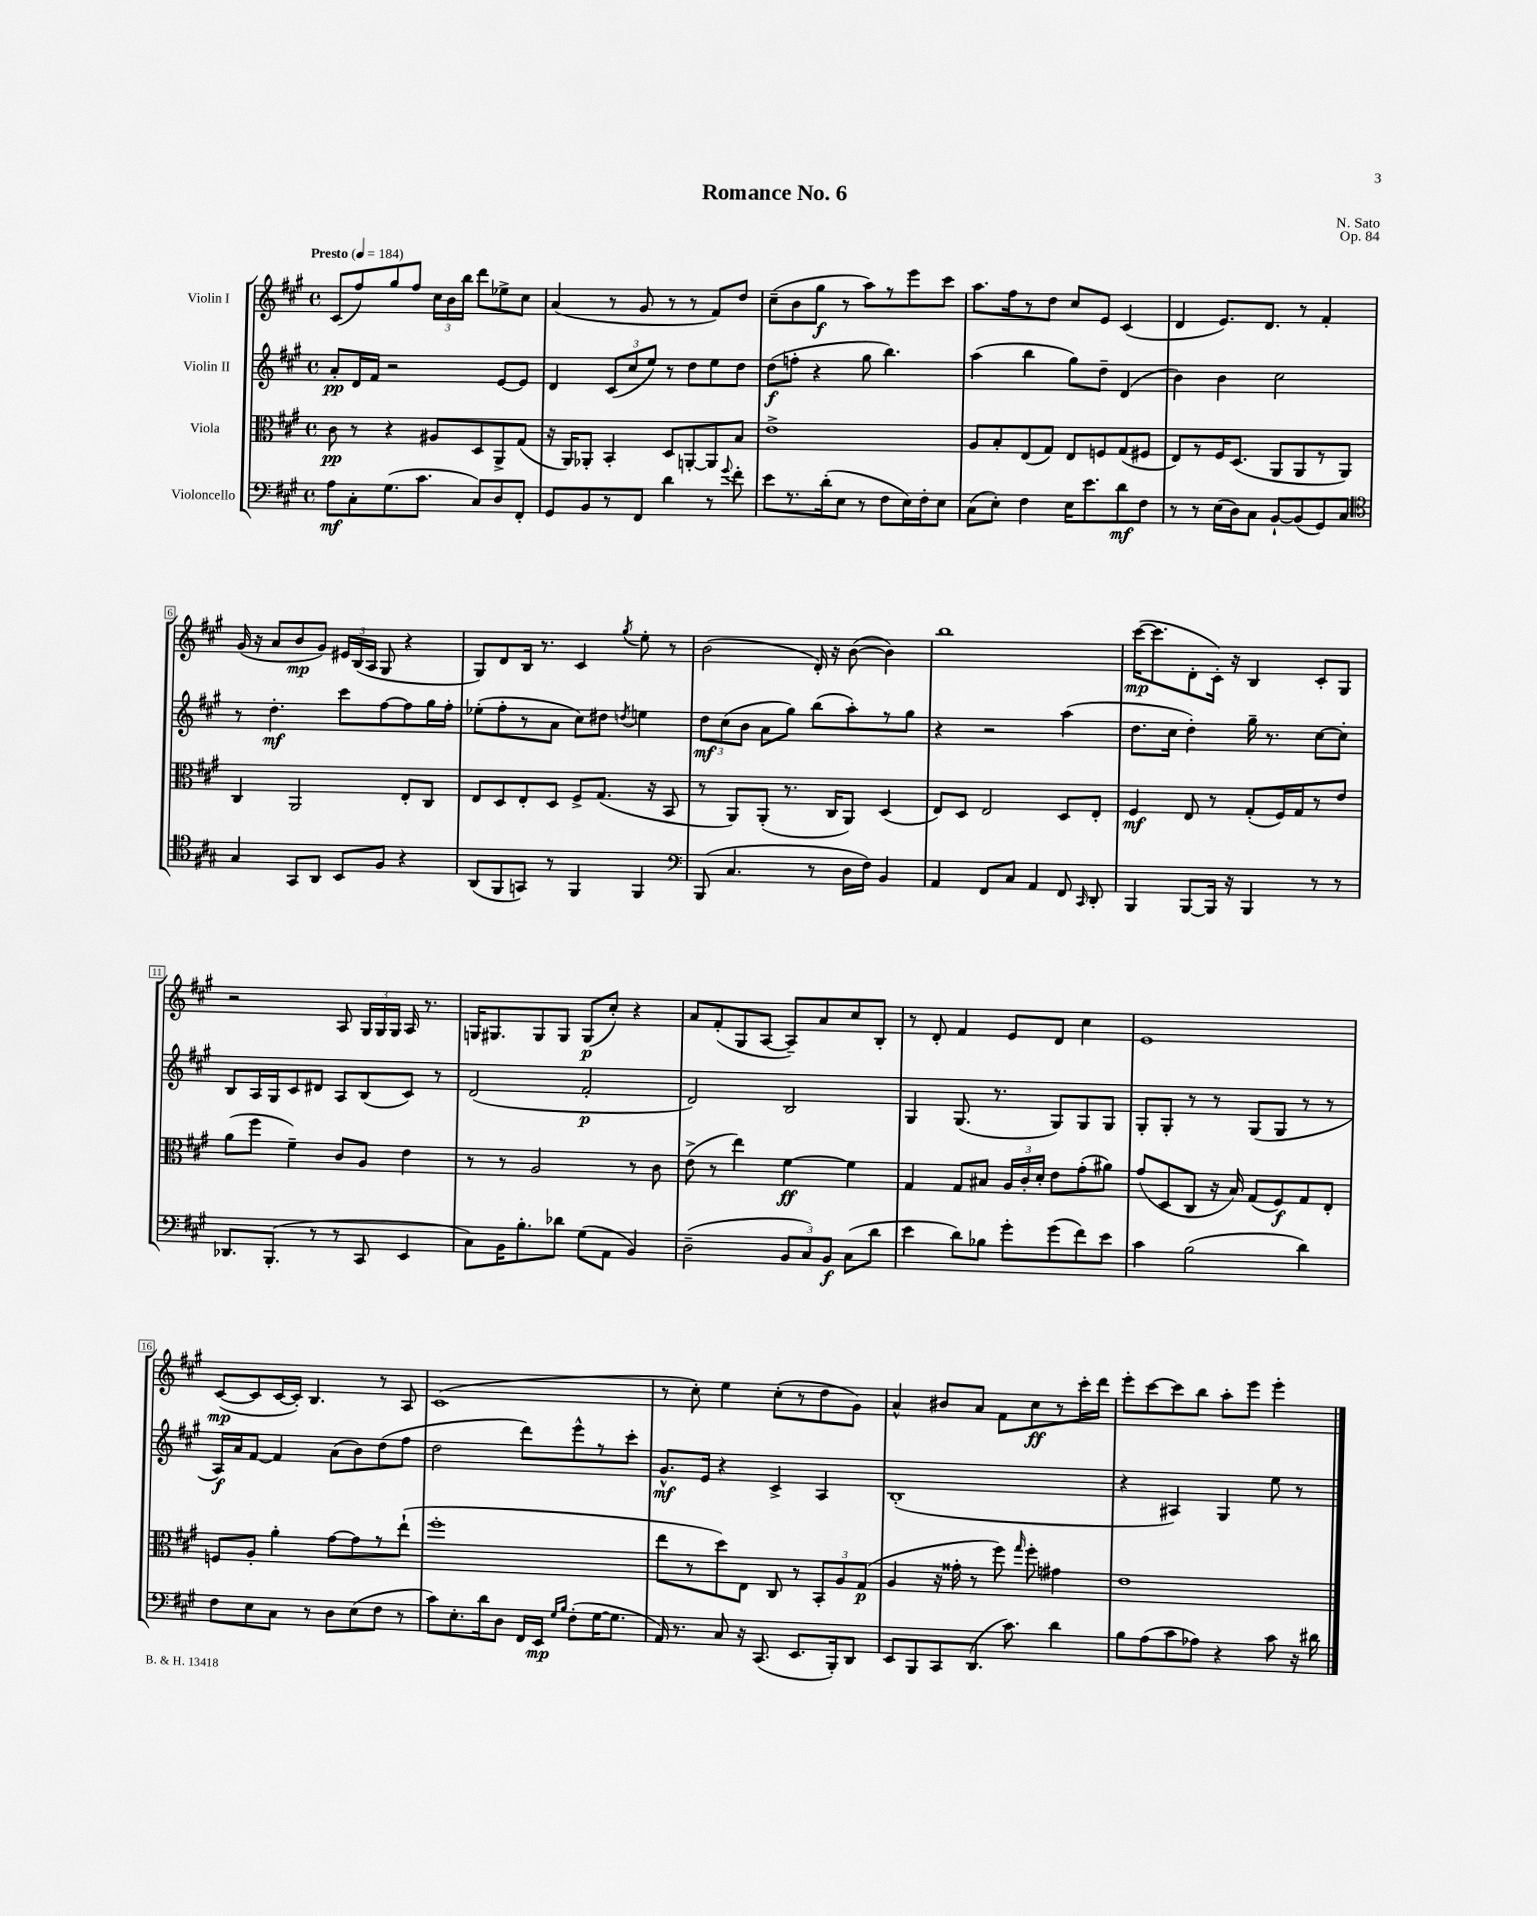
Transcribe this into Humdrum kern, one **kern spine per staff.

**kern	**kern	**kern	**kern
*staff4	*staff3	*staff2	*staff1
*clefF4	*clefC3	*clefG2	*clefG2
*k[f#c#g#]	*k[f#c#g#]	*k[f#c#g#]	*k[f#c#g#]
*M4/4	*M4/4	*M4/4	*M4/4
*met(c)	*met(c)	*met(c)	*met(c)
*MM184	*MM184	*MM184	*MM184
8A	8c#	8a'	(8c#
8C#'	8r	16d	8ff#)
.	.	16f#	.
(8.G#	4r	2r	8gg#
.	.	.	8ff#
8.c#	.	.	.
.	8A#	.	24cc#
.	.	.	24b
.	.	.	24bb
8C#)	8D	.	8ddd
8D	8AA^	[8e	8ee-^
8FF#'	(8G#	8e]	8cc#
=	=	=	=
8GG#	16r	4d	(4a
.	16AA)	.	.
8BB	8AA-'	.	.
8r	4BB'	(12c#	8r
.	.	12cc#	.
8FF#	.	.	8g#
.	.	12ee)	.
4d	8D	8r	8r
.	[8AA'	8dd	8r
8r	8AA]	8ee	8f#)
8qqg#	.	.	.
8f#'	8B	8dd	8dd
=	=	=	=
8e	1e^	(8dd	(8cc#~
8.r	.	8ff'	8b
.	.	4r	8gg#
(16d'	.	.	.
8E	.	.	8r
8r	.	8gg#	8aa)
8F#	.	4.bb)	8r
16E)	.	.	8eee
16F#'	.	.	.
8E	.	.	8ccc#
=	=	=	=
(8C#	8A	(4aa	8.aa
8E')	8B'	.	.
.	.	.	16ff#
4F#	(8E	4bb	8r
.	8G#)	.	8dd
16E	8E	8gg#)	8cc#
8.e	.	.	.
.	8F	8dd~	8e
8d	(8G#	(4d	(4c#
8F#	8F#	.	.
=	=	=	=
8r	8E)	4b)	4d
8r	8r	.	.
(16E	16F#	4b	8.e)
16D)	(8.D	.	.
8C#	.	.	.
.	.	.	8.d
[8BB`	8AA	2cc#	.
(8BB]	8AA	.	8r
8GG#)	8r	.	4f#'
8C#	8AA)	.	.
=	=	=	=
*clefC4	*	*	*
4G#	4C#	8r	(16g#
.	.	.	16r
.	.	4.dd'	8a
8GG#	2AA	.	8b
8AA	.	.	8g#)
8BB	.	8ccc#	24e#
.	.	.	(24B
.	.	.	24A
8F#	.	[8ff#	8G#
4r	8E'	8ff#]	4r
.	8C#	16gg#	.
.	.	16ff#'	.
=	=	=	=
(8AA	8E	(8ee-'	8G#)
8FF#	8D	8ff#'	8d
8GG)	8E'	8r	16B
.	.	.	8.r
8r	8D	8a	.
4FF#	8F#^	8cc#)	4c#
.	(8.G#	8dd#	.
.	.	8qdd	8qgg#
4FF#	.	4ee	8ee'
.	16r	.	.
.	8BB	.	8r
=	=	=	=
*clefF4	*	*	*
(8BBB	8r	12dd	(2b
.	.	(12cc#	.
4.C#	8AA)	.	.
.	.	12b	.
.	(8AA'	8a	.
.	8.r	8gg#)	.
8r	.	(8bb	16d')
.	16C#	.	16r
16D	8AA)	8aa')	([8b
16F#)	.	.	.
4BB	(4D	8r	4b])
.	.	8gg#	.
=	=	=	=
4AA	8E)	4r	1bb
.	8D	.	.
8FF#	2E	2r	.
8C#	.	.	.
4AA	.	.	.
8FF#	8D	(4aa	.
16qqCC#	.	.	.
8DD'	8E'	.	.
=	=	=	=
4BBB	4F#	8.dd	([16ccc#
.	.	.	8.ccc#]
.	.	16cc#	.
[8BBB	8E	4dd')	8d'
16BBB]	8r	.	16c#')
16r	.	.	16r
4BBB	(8G#'	16gg#~	4B
.	.	8.r	.
.	16F#)	.	.
.	16G#	.	.
8r	8r	[8cc#	8c#'
8r	8e	8cc#']	8G#
=	=	=	=
8.DD-	(8a	8B	2r
.	8ff#	16A	.
(8.BBB'	.	16G#	.
.	4f#~)	8c#	.
8r	.	8d#	.
8r	8c#	8A	8A
8CC#	8A	(8B	24G#
.	.	.	24G#
.	.	.	24G#
4EE	4e	8c#)	16A
.	.	.	8.r
.	.	8r	.
=	=	=	=
8C#)	8r	(2d	16G
.	.	.	8.G#
16BB	8r	.	.
8.B'	.	.	.
.	2A	.	8G#
8d-	.	.	8G#
(8G#	.	2f#'	(8G#
8AA	.	.	8cc#')
4BB)	8r	.	4r
.	8c#	.	.
=	=	=	=
(2D~	(8e^	2d)	8a
.	8r	.	(8f#'
.	4ee)	.	8G#
.	.	.	[8A
12BB	[4f#	2B	8A~])
12C#)	.	.	.
.	.	.	8a
12BB	.	.	.
(8C#	4f#]	.	8cc#
8d	.	.	8B'
=	=	=	=
4e	4G#	4G#	8r
.	.	.	8d'
8d)	8G#	(8.G#	4f#
8B-	8B#	.	.
.	.	8.r	.
8g#'	24A	.	8e
.	24c#'	.	.
.	24d'	.	.
(8g#	8e	8G#)	8d
8f#)	(8g#'	8G#	4cc#
8e	8a#)	8G#	.
=	=	=	=
4c#	(8g#	8G#'	1e
.	8D	8G#'	.
(2B	8C#	8r	.
.	16r	8r	.
.	16B)	.	.
.	(8G#	(8G#	.
.	8F#)	8G#	.
4d)	8G#	8r	.
.	8E'	8r	.
=	=	=	=
8F#	8F	16A)	([8c#
.	.	16a	.
8E	8A'	[8f#	8c#]
8C#	4a'	4f#]	[16c#
.	.	.	16c#'])
8r	.	.	4.B
8D	[8g#	(8a	.
(8E	8g#]	8b)	.
8F#	8r	(8dd	8r
8r	(8ee`	8ff#	8A
=	=	=	=
8c#)	1ff#'	2dd	(1c#
8.E'	.	.	.
16d	.	.	.
8D	.	.	.
16FF#	.	8ddd)	.
16EE	.	.	.
16qqG#	.	.	.
16qqB	.	.	.
(8F#'	.	8eee^^	.
[16G#	.	8r	.
8.G#]	.	.	.
.	.	8ccc#'	.
=	=	=	=
16AA)	8ee	8.g#^^	8r
8.r	.	.	.
.	8r	.	8cc#')
.	.	16e	.
8C#	8dd)	4r	4ee
16r	8E	.	.
(8.CC#	.	.	.
.	8C#	4c#^	(8cc#'
8.EE	8r	.	8r
.	12BB'	4A	8dd
16BBB')	.	.	.
.	12A	.	.
8DD	.	.	8g#)
.	(12G#	.	.
=	=	=	=
8EE	4A	(1B'	4a^^
8BBB	.	.	.
8CC#	16r	.	8b#
.	16g##'	.	.
(8.DD	8r	.	8a
.	8ff#)	.	8f#
8.c#)	.	.	.
.	16qqgg#	.	.
.	8ff#'	.	8cc#
4d	4g#	.	8r
.	.	.	16ccc#'
.	.	.	16ddd
=	=	=	=
8B	1e	4r	8eee'
(8A	.	.	[8ccc#
8c#	.	4A#)	8ccc#]
8A-)	.	.	8bb
4r	.	4G#	8aa'
.	.	.	8eee
8c#	.	8ee	4eee'
16r	.	8r	.
16d#	.	.	.
==	==	==	==
*-	*-	*-	*-
